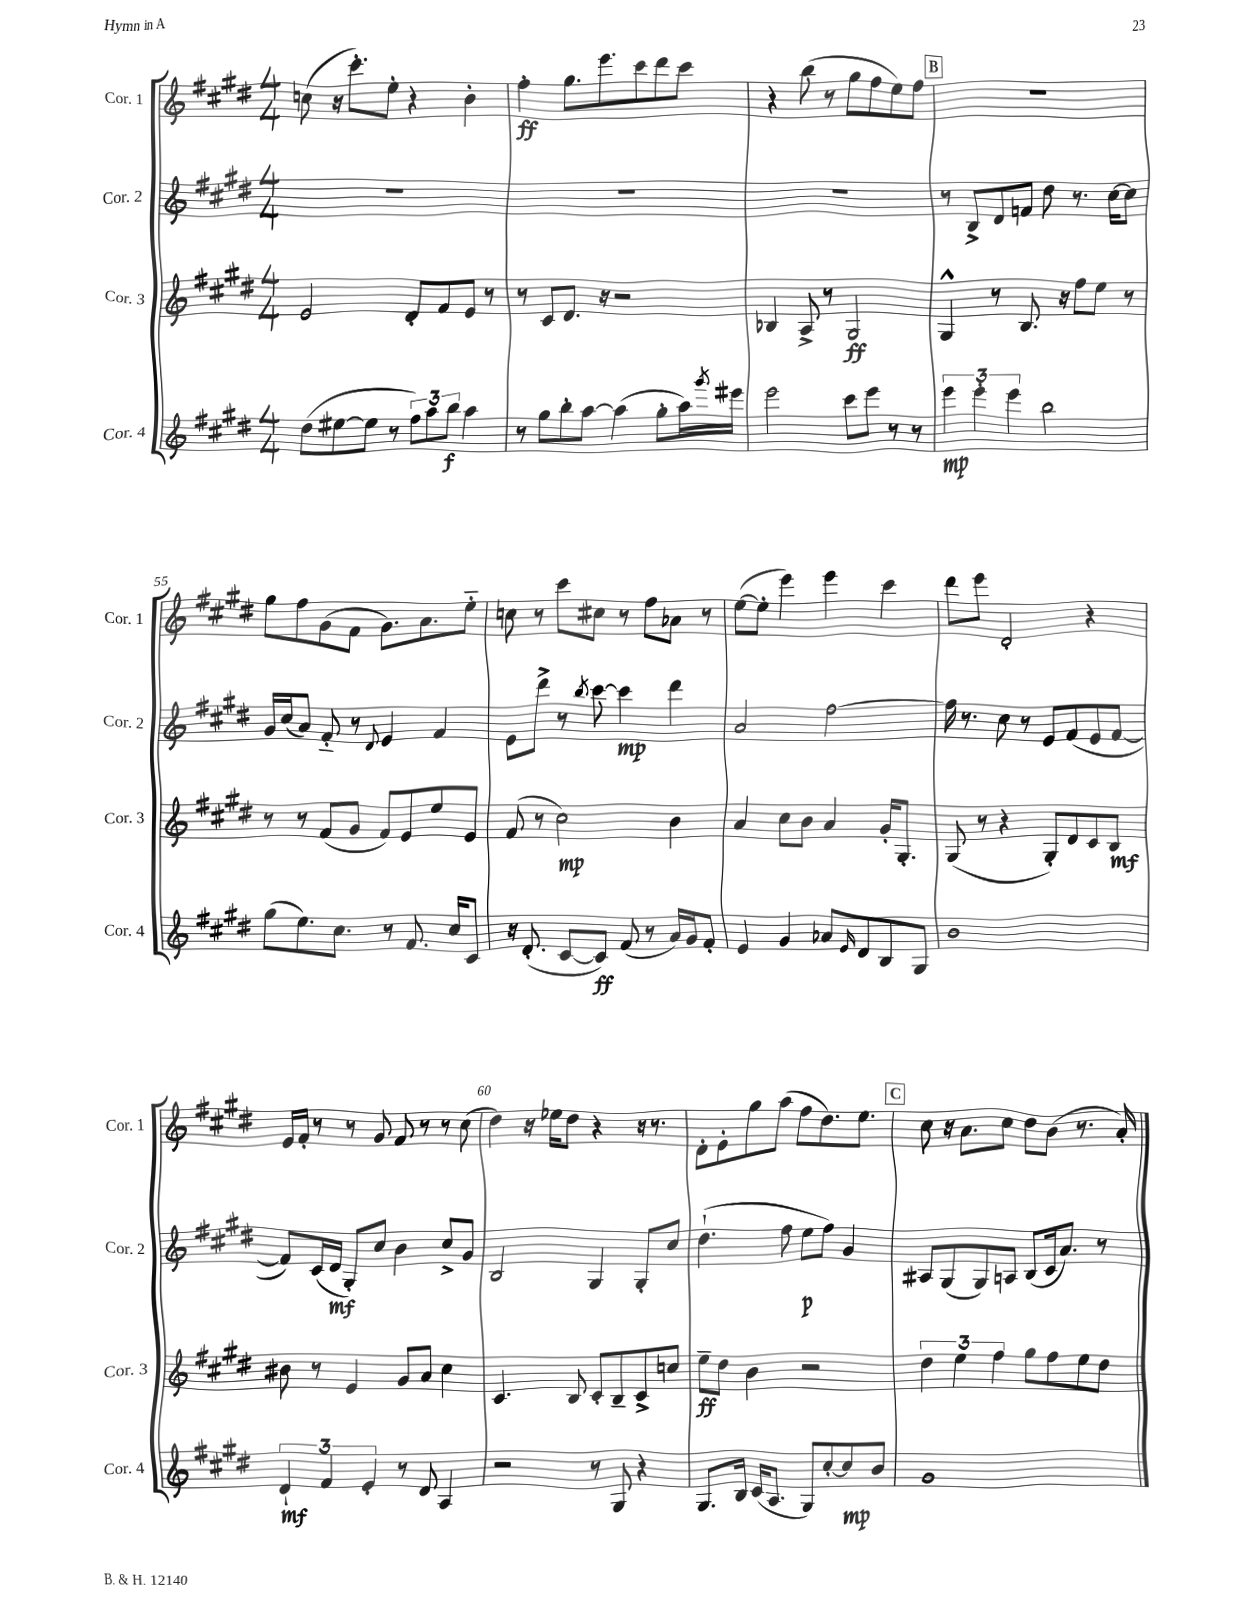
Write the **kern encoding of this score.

**kern	**kern	**kern	**kern
*staff4	*staff3	*staff2	*staff1
*clefG2	*clefG2	*clefG2	*clefG2
*k[f#c#g#d#]	*k[f#c#g#d#]	*k[f#c#g#d#]	*k[f#c#g#d#]
*M4/4	*M4/4	*M4/4	*M4/4
(8dd#	2e	1r	(8cc
[8ee#	.	.	16r
.	.	.	8.ccc#')
8ee#]	.	.	.
8r	.	.	8ee'
12ff#)	8d#'	.	4r
12aa	.	.	.
.	8f#	.	.
12bb	.	.	.
4aa	8e	.	4b'
.	8r	.	.
=	=	=	=
8r	8r	1r	4ff#'
8gg#	8c#	.	.
8bb'	8.d#	.	8.gg#
[8aa	.	.	.
.	16r	.	8.eee
(4aa]	2r	.	.
.	.	.	8ccc#
8gg#'	.	.	8ddd#
16aa)	.	.	8ccc#
8qggg#	.	.	.
16eee#	.	.	.
=	=	=	=
2eee	4B-	1r	4r
.	8A^	.	(8bb
.	8r	.	8r
8ccc#	2G#	.	8gg#
8eee	.	.	8ff#
8r	.	.	8ee)
8r	.	.	8ff#
=	=	=	=
6eee	4G#^^	8r	1r
.	.	8B^	.
6eee'	.	.	.
.	8r	8d#	.
6eee	.	.	.
.	8.B	8f	.
2bb	.	8dd#	.
.	16r	.	.
.	8ff#	8.r	.
.	8ee	.	.
.	.	[16cc#	.
.	8r	8cc#]	.
=	=	=	=
(8gg#	8r	16g#	8gg#
.	.	(16cc#	.
8.ee)	8r	8a)	8ff#
.	(8f#	8f#'~	(8g#
8.cc#	.	.	.
.	8g#	8r	8f#
.	.	8qqd#	.
8r	8f#)	4e	8.g#)
8.f#	8e	.	.
.	.	.	8.a
.	8ee	4f#	.
16cc#	.	.	.
8c#	8e	.	8ee'~
=	=	=	=
16r	(8f#	8e	8cc
(8.d#'	.	.	.
.	8r	8ddd#^	8r
[8c#	2cc#)	8r	8ccc#
.	.	8qbb	.
8c#])	.	[8ccc#	8cc#
(8f#	.	4ccc#]	8r
8r	.	.	8ff#
16a)	4b	4ddd#	8a-
16g#	.	.	.
8f#'	.	.	8r
=	=	=	=
4e	4a	2a	([8ee
.	.	.	8ee']
4g#	8cc#	.	4eee)
.	8b	.	.
8a-	4a	[2ff#	4eee
16qqe	.	.	.
8d#	.	.	.
8B	16g#'	.	4ccc#
.	8.G#'	.	.
8G#	.	.	.
=	=	=	=
1b	(8G#	16ff#]	8ddd#
.	.	8.r	.
.	8r	.	8eee
.	4r	8cc#	2d#'
.	.	8r	.
.	8G#')	8e	.
.	8d#	(8f#	.
.	8c#	8e	4r
.	8B	[8f#	.
=	=	=	=
6d#`	8b#	8f#])	16e
.	.	.	16f#'
.	8r	(16c#	8r
6f#	.	.	.
.	.	16d#	.
.	4e	8G#')	8r
6e'	.	.	.
.	.	8cc#	8g#
8r	8g#	4b	8f#
8d#	8a	.	8r
4A	4cc#	8cc#^	8r
.	.	8g#	(8cc#
=	=	=	=
2r	4.c#	2B	4dd#)
.	.	.	16r
.	.	.	16ee-
.	8B	.	8dd#
8r	8c#'	4G#	4r
8G#	8B~	.	.
4r	8c#^	8G#'	16r
.	.	.	8.r
.	8cc	8cc#	.
=	=	=	=
8.G#	8ee~	(4.dd#`	8d#'
.	8dd#	.	8e'
16B	.	.	.
(16c#	4b	.	8gg#
8.A	.	.	.
.	.	8ff#	(8aa
8G#)	2r	8ee	8ff#
[8cc#'	.	8ff#)	8.dd#)
8cc#]	.	4g#	.
.	.	.	8.ee
8b	.	.	.
=	=	=	=
1g#	6dd#	8A#	8cc#
.	.	(8G#	16r
.	6ee	.	.
.	.	.	8.a
.	.	8G#)	.
.	6ff#	.	.
.	.	8A	8cc#
.	8gg#	(8B	8dd#
.	8ff#	16c#	(8b
.	.	8.a)	.
.	8ee	.	8.r
.	8dd#	8r	.
.	.	.	16a')
==	==	==	==
*-	*-	*-	*-
